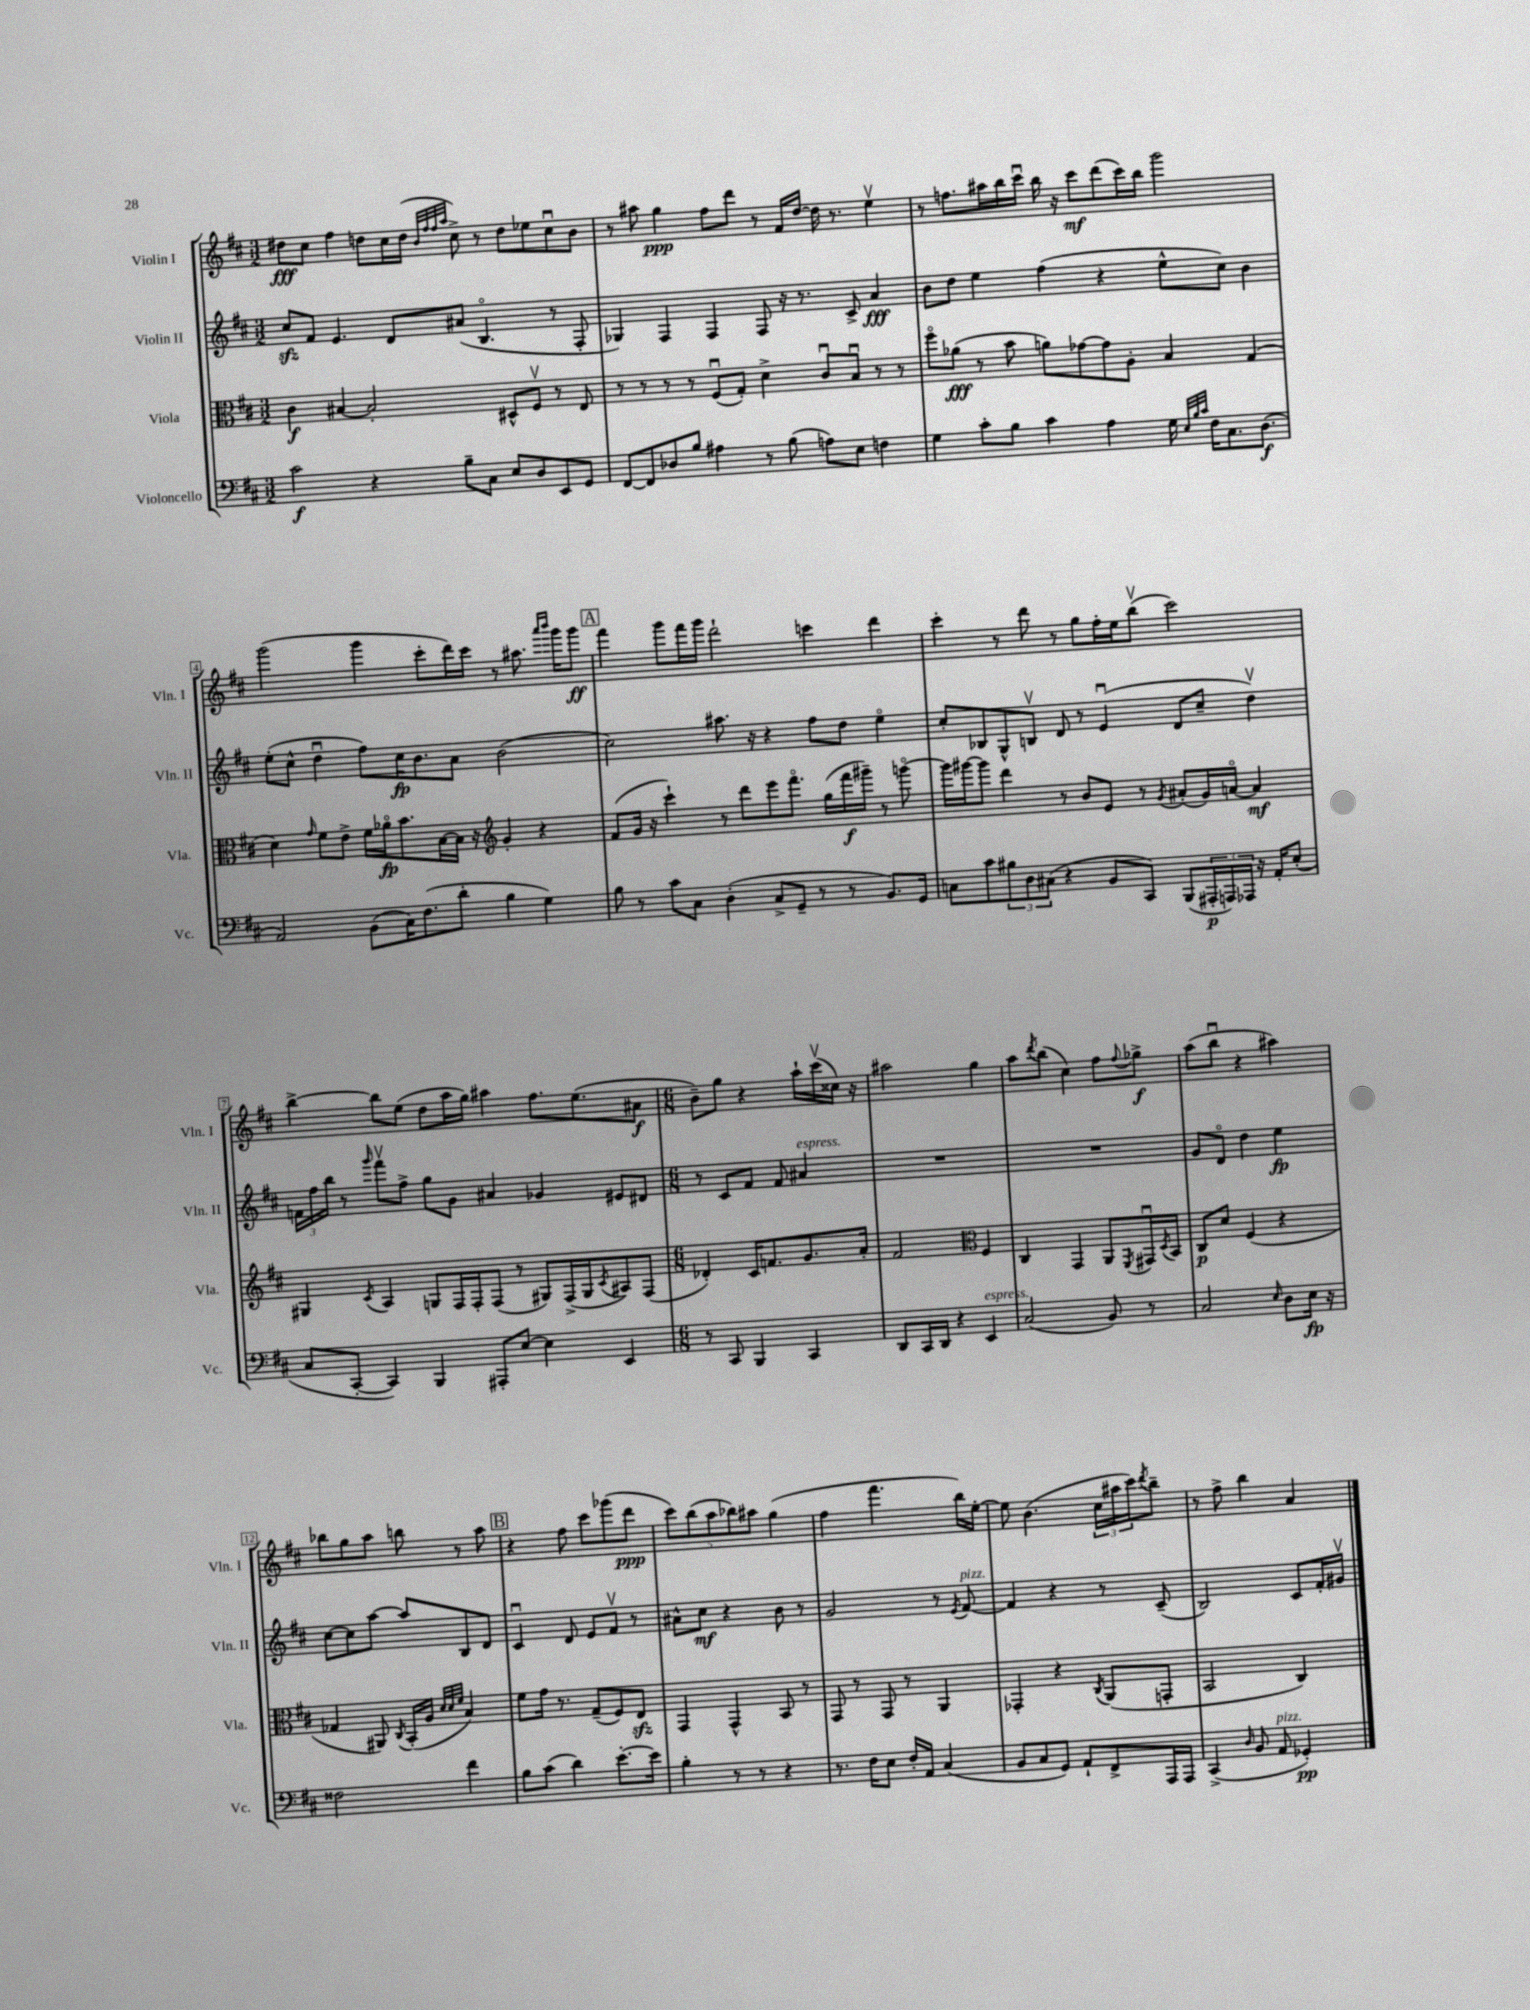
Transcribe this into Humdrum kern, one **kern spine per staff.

**kern	**kern	**kern	**kern
*staff4	*staff3	*staff2	*staff1
*clefF4	*clefC3	*clefG2	*clefG2
*k[f#c#]	*k[f#c#]	*k[f#c#]	*k[f#c#]
*M3/2	*M3/2	*M3/2	*M3/2
2c#	4c#	8cc#	8dd#
.	.	8f#	8cc#
.	[4B#	4.e	4ff#
4r	2B#']	.	8dd
.	.	8d	16cc#
.	.	.	(16dd
.	.	.	32qqb
.	.	.	32qqff#
.	.	.	32qqff#
.	.	.	32qqaa
8B~	.	(8a#	8cc#^)
8C#	.	4.Bo	8r
8E	8D#^^	.	8dd
8D	8F#v	.	8ee-
8EE	8r	8r	8cc#u
8GG	8E	8F#'	8b
=	=	=	=
[8FF#	8r	4G-)	8r
8FF#]	8r	.	8aa#
8D-	8r	4F#	4gg
8B	8r	.	.
4A#	(8F#u	4F#	8ff#
.	8G')	.	8ddd
8r	4d^	8F#	8r
(8B	.	16r	16f#
.	.	8.r	[16dd
8A)	8c#u	.	16dd]
.	.	.	8.r
8E	8Bu	8c#^	.
4F	8r	4a	4eev
.	8r	.	.
=	=	=	=
4G	8ff#o	8b	8r
.	(8a-	8dd	8.ff
8c#'	8r	4ee	.
.	.	.	16aa#
8B	8b	.	16bb
.	.	.	16ccc#u
4c#	8a)	(4ff#	16bb
.	.	.	16r
.	[8g-	.	8ccc#
4A	8g-]	4r	(8ddd
.	8A'	.	16ccc#)
.	.	.	16bb
16G	4B	8ee^^	2ggg
32qqE	.	.	.
32qqB	.	.	.
32qqc#	.	.	.
16F#	.	.	.
8.C#	.	8cc#)	.
.	(4G	4b	.
(8.D	.	.	.
=	=	=	=
2AA)	4d)	(8ee'	(2ggg
.	.	8cc#^^	.
.	16qqg	.	.
.	8f#	4ddu	.
.	8e^	.	.
(8BB	16f#	8ff#)	4ggg
.	16a-o	.	.
16C#)	8.b	16cc#	.
(8.F#	.	8.b	.
.	.	.	8ccc#'
.	[16B	.	.
8d'	16B]	8a	16ddd)
.	16r	.	16ccc#
*	*clefG2	*	*
4B	4g'	(2b	8r
.	.	.	8.aa#
4G)	4r	.	.
.	.	.	16qqaaa
.	.	.	16qqbbb
.	.	.	16ggg
.	.	.	8ggg
=	=	=	=
8B	(8f#	2cc#)	4fff#
8r	16g	.	.
.	16r	.	.
8c#	4ccc#`)	.	8ggg
8C#	.	.	16fff#
.	.	.	16ggg
(4D'	8r	8.aa#	2ddd`
.	8ddd	.	.
.	.	16r	.
8C#^	8eee	4r	.
8GG~	8.fff#o	.	.
8r	.	8ff#	4ccc
.	(16gg	.	.
8r	16fff#	8dd	.
.	16ggg#~)	.	.
8.BB)	8r	4eeo	4ddd
.	[8gggo	.	.
16GG	.	.	.
=	=	=	=
8C	16ggg]	8cc#'	4ccc#'
.	[16ggg#	.	.
8c#	8ggg#]	8B-	.
12B#	4ddd	8G^^	8r
12D	.	.	.
.	.	8Bv	8ddd
(12C#	.	.	.
4r	8r	8d	8r
.	8b	8r	8gg
8BB	8e	(4eu	16ff#'
.	.	.	16ee
8CC#)	8r	.	(8bbv
.	8qg	.	.
(8BBB	(8a#'	8d	2ccc#)
24AAA#'	16g)	8cc#~	.
24AAA)	.	.	.
.	[16ao	.	.
24AAA-	.	.	.
16r	4a]	4ddv)	.
16AA'	.	.	.
(8E'	.	.	.
=	=	=	=
8C#	4G#	24f	[4bb^
.	.	24ff#	.
.	.	24bb	.
[8CC#'	.	8r	.
.	8qc#	16qqggg	.
4CC#])	4A	8fff#v	8bb]
.	.	8ff#^	(8ee
4BBB	8G	8gg	8dd
.	16F#	8g	16aa
.	16F#'	.	16gg)
8AAA#'	(8F#	4a#	4aa#
[8E	8r	.	.
4E]	8G#)	4g-	8.ff#
.	(16F#^	.	.
.	16G#	.	(8.ee
.	8qc#	.	.
4EE	8A#)	8e#	.
.	(8F#	8d#	8a#
=	=	=	=
*M6/8	*M6/8	*M6/8	*M6/8
8r	4d-')	8r	8b~)
8CC#	.	8c#	8gg
4BBB	16c#	8f#	4r
.	8.f	.	.
.	.	8f#	.
4CC#	8.g	4a#	16aa`
.	.	.	(16ccc#v
.	.	.	16cc##)
.	16a'	.	16r
=	=	=	=
8DD	2f#	2.r	2aa#
16CC#	.	.	.
16DD	.	.	.
4r	.	.	.
*	*clefC3	*	*
4EE	4F#	.	4gg
=	=	=	=
(2C#	4C#	2.r	8aa
.	.	.	8qddd
.	.	.	(8bb
.	4GG	.	4cc#)
8BB)	8AA	.	8ff#
.	8qFF#	.	8qqff#
8r	16GG#u	.	8gg-^
.	8qD	.	.
.	16BB	.	.
=	=	=	=
2C#	8C#	8g	(8aa
.	8d	8do	8bbu
.	(4F#	4dd	4r
16qqE	.	.	.
8D	4r	4ee	4aa#)
16E	.	.	.
16r	.	.	.
=	=	=	=
2F##	4G-	[8cc#	8bb-
.	.	8cc#]	8gg
.	8AA#)	[8aa	8aa
.	8qC#	.	.
.	(16BB'	8aa]	8bb
.	16A	.	.
.	32qqd	.	.
.	32qqd	.	.
.	32qqf#	.	.
4f#	4B)	8B	8r
.	.	8d	8aa
=	=	=	=
8B	8f#	4c#u	4r
(8c#	16g	.	.
.	8.r	.	.
4d)	.	8d	8ff#
.	(8G~	8e	8ccc#
[8.e'	8F#)	8f#v	(8ggg-
.	8E	8r	8ddd
16e]	.	.	.
=	=	=	=
4B'	4GG	8a#^^	10ccc#)
.	.	.	(10bb
.	.	8cc#	.
.	.	.	10aa
8r	4GG^^	4r	.
.	.	.	10bb-)
8r	.	.	.
.	.	.	10aa#
4r	8BB	8b	(4gg
.	8r	8r	.
=	=	=	=
8.r	8GG	2g	4ff#
.	8r	.	.
16F#	.	.	.
8E	8GG	.	4.fff#
16F#'	8r	.	.
16AA	.	.	.
(4C#	4AA	8r	.
.	.	8qe	.
.	.	[8f#	16bb)
.	.	.	[16ee'
=	=	=	=
8BB	4GG-'	4f#]	8ee]
8C#	.	.	(4.b
8GG)	4r	4r	.
8AA`	.	.	.
.	8qC#	.	.
8FF#^	(8AA	8r	24cc#
.	.	.	24aa#
.	.	.	24ccc#)
.	.	.	8qddd
16AAA	8GG'	(8c#~	8bb~
16AAA	.	.	.
=	=	=	=
(4CC#^	2BB	2B)	8r
.	.	.	8ff#^
16qqD	.	.	.
8BB	.	.	4bb
8AA	.	.	.
4GG-')	4C#)	8c#	4a
.	.	16f#'	.
.	.	16g#v	.
==	==	==	==
*-	*-	*-	*-
